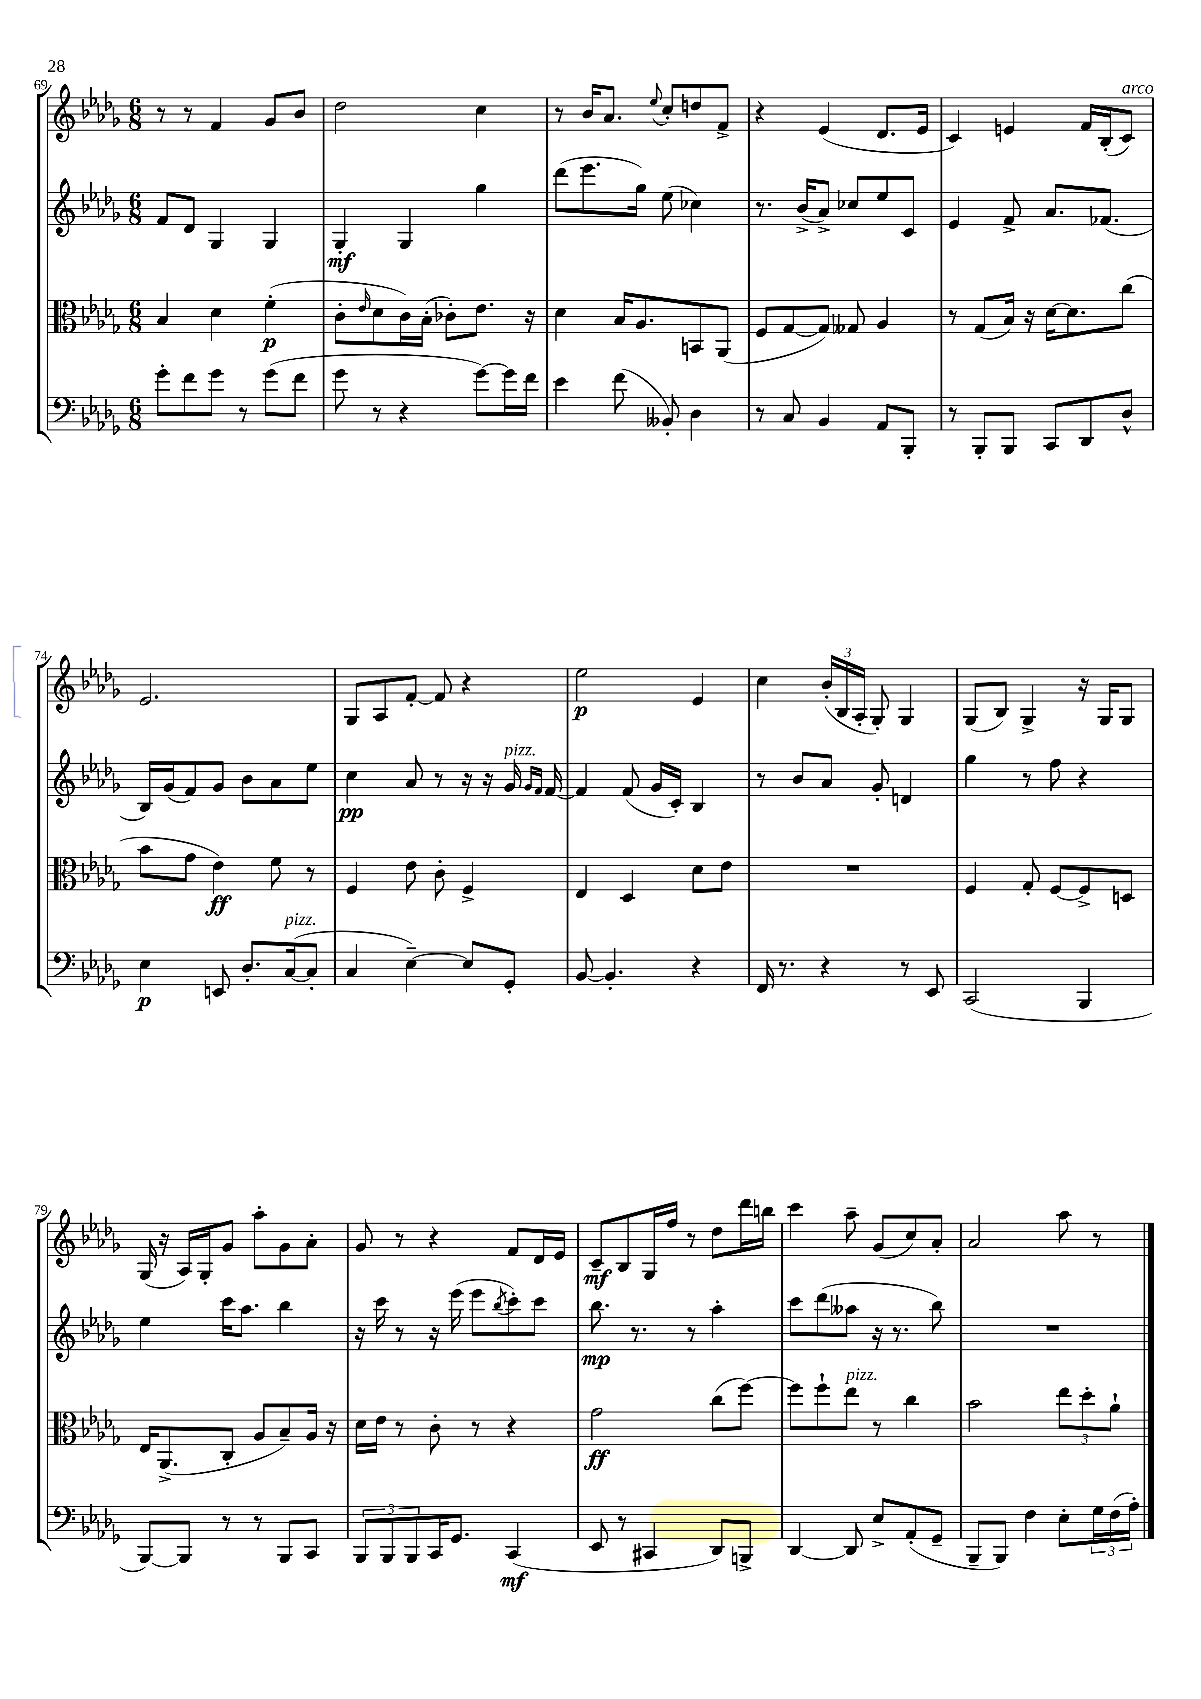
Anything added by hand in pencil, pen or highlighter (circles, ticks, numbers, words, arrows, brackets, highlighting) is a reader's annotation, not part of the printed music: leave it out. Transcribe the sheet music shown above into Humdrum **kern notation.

**kern	**kern	**kern	**kern
*staff4	*staff3	*staff2	*staff1
*clefF4	*clefC3	*clefG2	*clefG2
*k[b-e-a-d-g-]	*k[b-e-a-d-g-]	*k[b-e-a-d-g-]	*k[b-e-a-d-g-]
*M6/8	*M6/8	*M6/8	*M6/8
8g-'	4B-	8f	8r
8f	.	8d-	8r
8g-	4d-	4G-	4f
8r	.	.	.
(8g-	(4f'	4G-	8g-
8f	.	.	8b-
=	=	=	=
8g-	8c'	4G-'	2dd-
.	16qqe-	.	.
8r	8d-	.	.
4r	16c)	4G-	.
.	(16B-'	.	.
.	8c-')	.	.
[8g-)	8.e-	4gg-	4cc
16g-]	.	.	.
16f	16r	.	.
=	=	=	=
4e-	4d-	(8ddd-	8r
.	.	8.eee-	16b-
.	.	.	8.a-
(8f	16B-	.	.
.	8.A-	16gg-)	.
.	.	.	8qqee-
8BB--')	.	(8ee-	8cc'
4D-	8BB	4cc-)	8dd
.	(8AA-	.	8f^
=	=	=	=
8r	8F	8.r	4r
8C	[8G-	.	.
.	.	(16b-^	.
4BB-	8G-])	8a-^)	(4e-
.	8G--	8cc-	.
8AA-	4A-	8ee-	8.d-
8BBB-'	.	8c	.
.	.	.	16e-
=	=	=	=
8r	8r	4e-	4c)
8BBB-'	(8G-	.	.
8BBB-	16B-)	8f^	4e
.	16r	.	.
8CC	[16d-	8.a-	.
.	8.d-]	.	.
8DD-	.	.	16f
.	.	(8.f-	(16B-'
8D-^^	(8cc	.	8c)
=	=	=	=
4E-	8b-	16B-)	2.e-
.	.	(16g-	.
.	8g-	8f)	.
8EE	4e-)	8g-	.
8.D-'	.	8b-	.
.	8f	8a-	.
([16C	.	.	.
8C']	8r	8ee-	.
=	=	=	=
4C	4F	4cc	8G-
.	.	.	8A-
[4E-~)	8e-	8a-	[8f'
.	8c'	8r	8f]
8E-]	4F^	16r	4r
.	.	16r	.
8GG-'	.	16g-	.
.	.	16qqg-	.
.	.	16qqf	.
.	.	[16f	.
=	=	=	=
[8BB-	4E-	4f]	2ee-
4.BB-']	.	.	.
.	4D-	(8f	.
.	.	16g-	.
.	.	16c')	.
4r	8d-	4B-	4e-
.	8e-	.	.
=	=	=	=
16FF	2.r	8r	4cc
8.r	.	.	.
.	.	8b-	.
4r	.	8a-	(24b-'
.	.	.	24B-
.	.	.	24A-'
.	.	8g-'	8G-')
8r	.	4d	4G-
8EE-	.	.	.
=	=	=	=
(2CC	4F	4gg-	(8G-
.	.	.	8B-)
.	8G-'	8r	4G-^
.	[8F	8ff	.
4BBB-	8F^]	4r	16r
.	.	.	16G-
.	8D	.	8G-
=	=	=	=
[8BBB-)	16E-	4ee-	(16G-
.	(8.AA-^	.	16r
8BBB-]	.	.	16A-)
.	.	.	16G-'
8r	8C'	16ccc	8g-
.	.	8.aa-	.
8r	8A-	.	8aa-'
8BBB-	8B-~)	4bb-	8g-
8CC	16A-	.	8a-'
.	16r	.	.
=	=	=	=
12BBB-	16d-	16r	8g-
.	16e-	16ccc	.
12BBB-	.	.	.
.	8r	8r	8r
12BBB-	.	.	.
16CC	8c'	16r	4r
8.GG-	.	(16eee-	.
.	8r	8eee-	.
.	.	8qbb-	.
(4CC	4r	8ccc')	8f
.	.	8ccc	16d-
.	.	.	16e-
=	=	=	=
8EE-	2g-	8.bb-	8c~
8r	.	.	8B-
.	.	8.r	.
4CC#	.	.	16G-
.	.	.	16ff
.	.	8r	8r
8DD-)	(8cc	4aa-'	8dd-
8BBB^	[8ff)	.	16ddd-
.	.	.	16bb
=	=	=	=
[4DD-	8ff]	8ccc	4ccc
.	8ff`	(8ddd-	.
8DD-]	8ee-	8aa--	8aa-~
8E-^	8r	16r	(8g-
.	.	8.r	.
(8AA-'	4cc	.	8cc)
8GG-~	.	8bb-)	8a-'
=	=	=	=
8BBB-~	2b-	2.r	2a-
8BBB-)	.	.	.
4F	.	.	.
8E-'	12ee-	.	8aa-
.	12dd-'	.	.
24G-	.	.	8r
(24F	12a-`	.	.
24A-')	.	.	.
==	==	==	==
*-	*-	*-	*-
